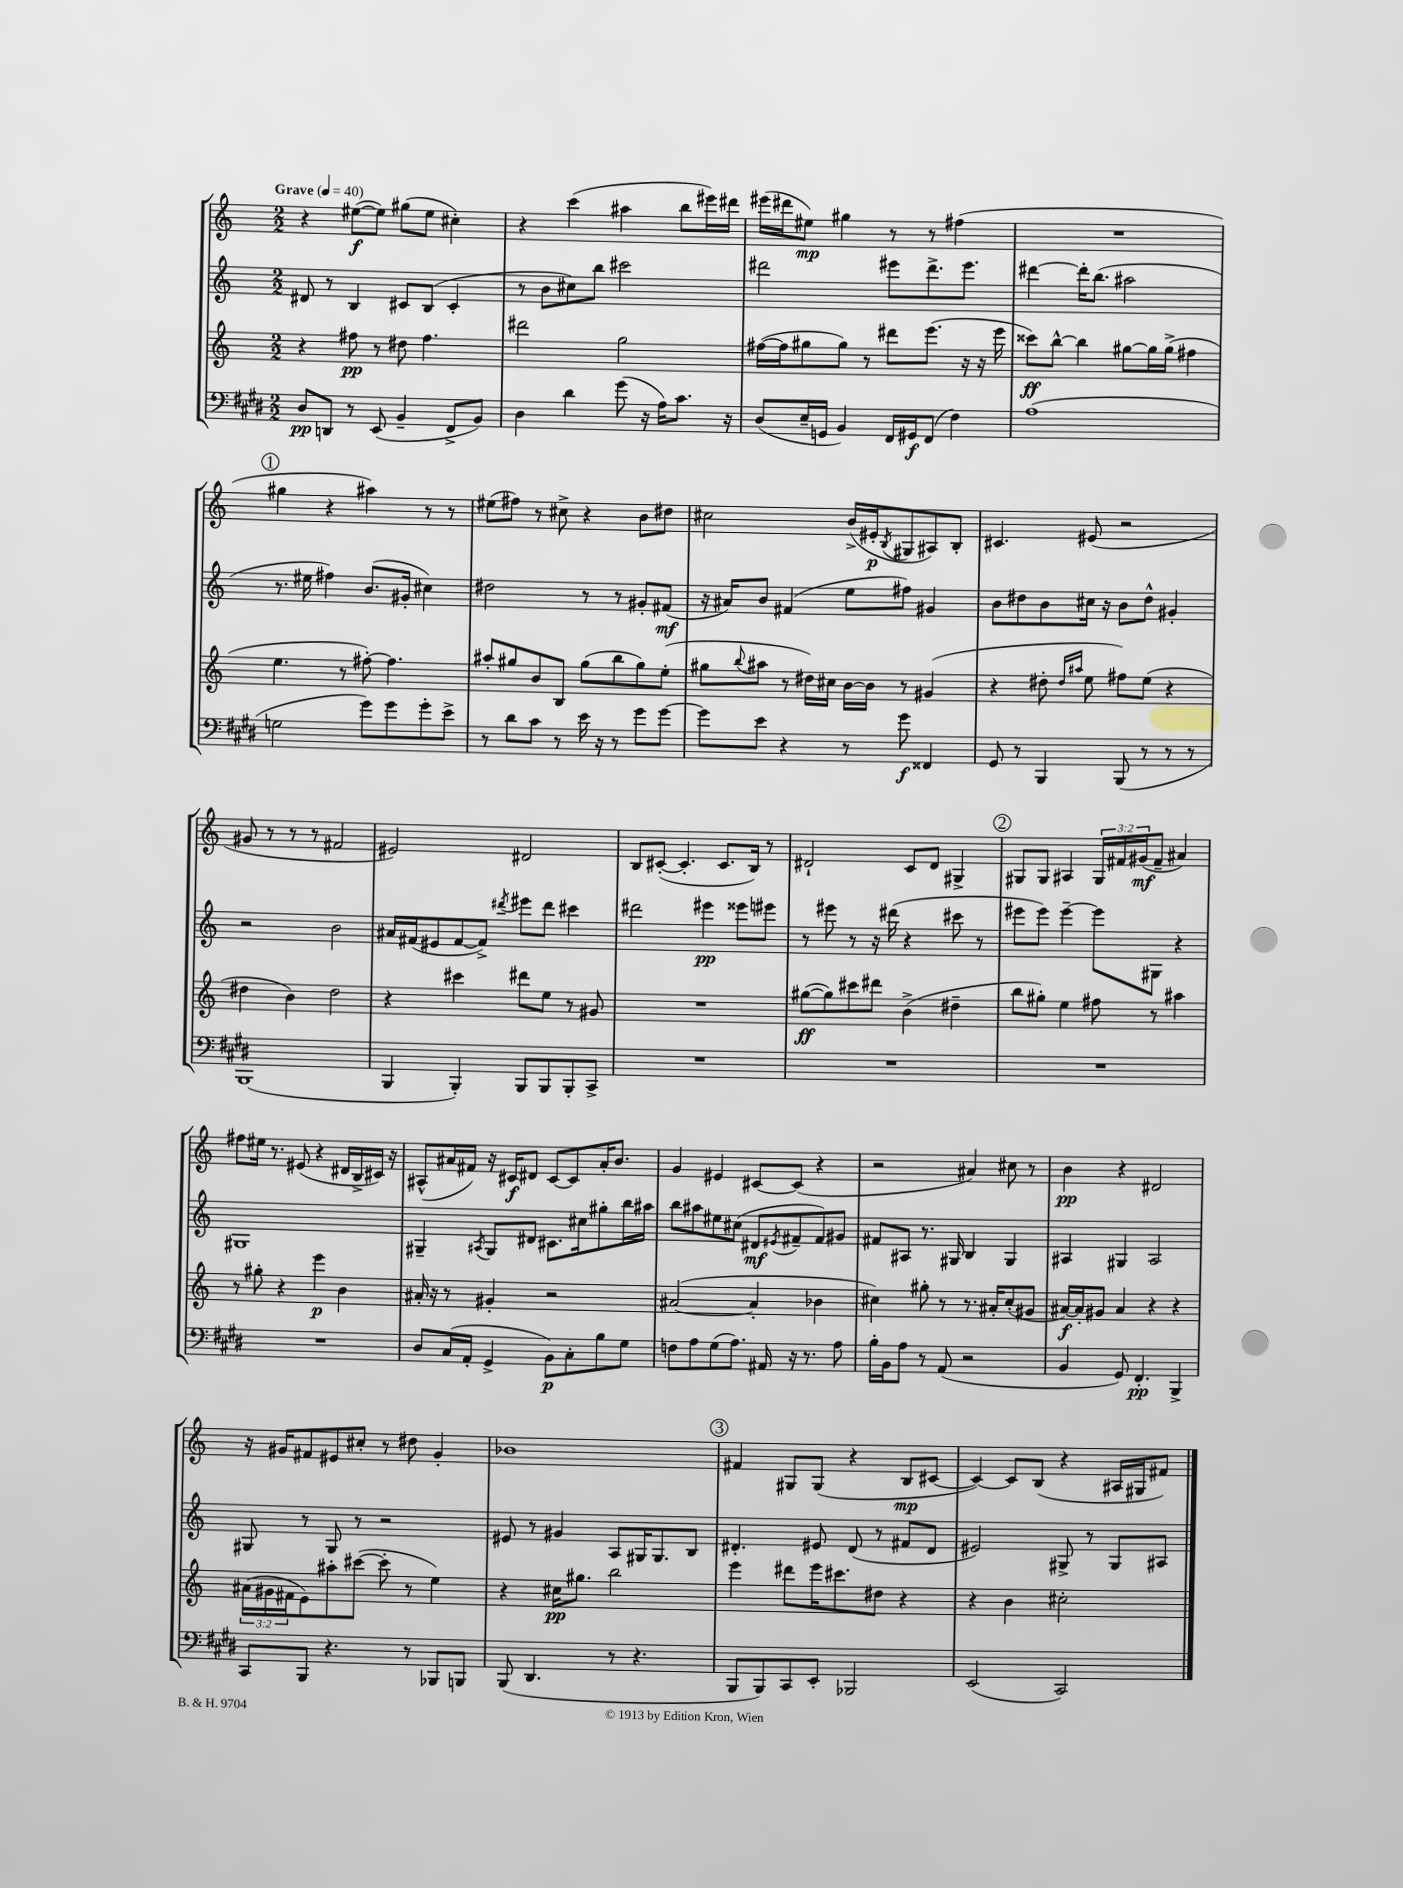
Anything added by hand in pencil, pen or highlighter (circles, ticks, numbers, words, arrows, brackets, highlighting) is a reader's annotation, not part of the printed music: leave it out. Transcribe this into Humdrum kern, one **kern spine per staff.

**kern	**kern	**kern	**kern
*staff4	*staff3	*staff2	*staff1
*clefF4	*clefG2	*clefG2	*clefG2
*k[f#c#g#d#]	*k[]	*k[]	*k[]
*M2/2	*M2/2	*M2/2	*M2/2
*MM40	*MM40	*MM40	*MM40
8D#/L	4r	8d#/	4r
8DD/J	.	8r	.
8r	8ff#\	4B/	([8ee#\L
(8EE/	8r	.	8ee#\]J)
4BB~/	8dd#\	8c#/L	(8gg#\L
.	4.ff#\	(8B/J	8ee#\J
8FF#^/L	.	4c#'/	4cc#'\)
8BB/J)	.	.	.
=	=	=	=
4D#\	2ddd#\	8r	4r
.	.	8b\L	.
4d#\	.	8cc#\)	(4ccc\
.	.	8bb\J	.
(8g#\	2gg\	2ccc#\	4aa#\
16r	.	.	.
16A\LK)	.	.	.
8.c#\J	.	.	8bb\L
.	.	.	16eee#\L)
16r	.	.	16ddd#\JJ
=	=	=	=
(8D#/L	([16ff#\LL	2ddd#\	(16eee#\LL
.	16ff#\]J	.	16ddd#\J
16E~/L	8gg#\	.	8ee#\J)
16GG/JJ	.	.	.
4BB/)	8gg#\J)	.	4gg#\
.	8r	.	.
16FF#/LL	8ddd#\L	8eee#\L	8r
16GG#/J	.	.	.
(8FF#/J	(8.eee\J	8.ddd#^\	8r
4F#\)	.	.	(4ff#\
.	16r	8.eee#\J	.
.	16r	.	.
.	16eee\	.	.
=	=	=	=
(1A	8ccc##\L)	[4ddd#\	1r
.	[8bb^^\J	.	.
.	4bb\]	16ddd#'\]LK	.
.	.	(8.bb\J	.
.	[8gg#\L	2aa#\	.
.	16gg#\]L	.	.
.	(16gg#^\JJ	.	.
.	4ff#\	.	.
=	=	=	=
2G\	4.ee\	8.r	4gg#\
.	.	16ee#\	.
.	.	4ff#\)	4r
.	8r	.	.
8g#\L)	[8ff#'\)	(8.b/L	4aa#\)
8g#\	4.ff#\]	.	.
.	.	16g#'/Jk	.
8g#'\	.	4cc#\)	8r
8e^\J	.	.	8r
=	=	=	=
8r	8aa#'/L	2dd#\	(8ee#\L
8d#\L	8gg#/	.	8ff#\J)
8c#\J	8b/	.	8r
8r	8B/J	.	8cc#^\
16e\	(8gg#\L	8r	4r
16r	.	.	.
8r	8bb\	8r	.
8g#\L	8gg#\)	8g#'/L	8b\L
[8g#\J	(8ee'\J	(8f#/J	8dd#\J
=	=	=	=
8g#\]L	8gg#\L	16r	2cc#\
.	.	16a#/LK)	.
.	8qqbb/	.	.
8e\J	8aa#\J	8b/J	.
4r	8r	(4f#/	.
.	16dd#\LL)	.	.
.	16cc#\JJ	.	.
8r	[16b\LL	8ee\L	(16b^/LL
.	16b\]JJ	.	16e#'/J
.	.	.	8qB/
8g#\	8r	8ff#\J)	8G#/
4FF##/	(4g#/	4g#/	8A#/)
.	.	.	8B'/J
=	=	=	=
8GG#/	4r	8b\L	4.c#/
8r	.	8dd#\	.
4BBB/	8dd#'\	8b\	.
.	16qqdd#/LL	.	.
.	16qqaa#/JJ	.	.
.	8ee\	16cc#\Jk	(8e#/
.	.	16r	.
(8BBB/	8ff#\L)	8b\L	2r
8r	(8ee\J	8dd#^^\J	.
8r	4r	4g#'/	.
8r	.	.	.
=	=	=	=
1BBB	4dd#\	2r	8g#/
.	.	.	8r
.	4b\)	.	8r
.	.	.	8r
.	2dd#\	2b\	2f#/
=	=	=	=
4BBB/	4r	16a#/LL	2e#/)
.	.	(16f#/J	.
.	.	8e#/	.
4BBB'/)	4ccc#\	[8f#/	.
.	.	8f#^/]J)	.
.	.	8qddd#/	.
8BBB/L	8ddd#\L	8eee#\L	2d#/
8BBB/	8ee\J	8ddd#\J	.
8BBB'/	8r	4ccc#\	.
8CC#^/J	8g#/	.	.
=	=	=	=
1r	1r	2ddd#\	8B/L
.	.	.	([8c#'/J
.	.	.	4.c#'/]
.	.	4eee#\	.
.	.	.	8.c#/L
.	.	8eee##\L	.
.	.	.	16B/Jk)
.	.	8eee#\J	8r
=	=	=	=
1r	([8gg#\L	8r	2d#`/
.	8gg#\])	8eee#\	.
.	8ccc#\	8r	.
.	8ddd#\J	16r	.
.	.	(16ddd#\	.
.	(4b^\	4r	8c/L
.	.	.	8d#/J
.	4dd#~\	8ccc#\	4G#^/
.	.	8r	.
=	=	=	=
1r	8bb\L	8eee#\L	8G#/L
.	8gg#'\J)	8eee#\J)	8G#/J
.	4ee\	[4eee#~\	4A#/
.	8ff#\	8eee#\]L	24G#/LL
.	.	.	24f#/
.	.	.	(24g#/J
.	8r	8G#\J	8f#~/J
.	4aa#\	4r	4a#/)
=	=	=	=
1r	8r	1G#	8ff#\L
.	8gg#'\	.	16ee#\Jk
.	.	.	8.r
.	4r	.	.
.	.	.	(8e#/
.	4eee\	.	4r
.	4b\	.	16d#/LL
.	.	.	16B^/
.	.	.	16c#/JJ)
.	.	.	16r
=	=	=	=
8D#/L	16a#'/	4G#~/	(8A#^^/L
.	16r	.	.
(16C#/L	8r	.	16a#/L
16AA'/JJ	.	.	16f#/JJ)
.	.	8qA#/	.
4GG#^/	4g#'/	8G#/L	16r
.	.	.	16c#/LK
.	.	8d#/J	8d#/J
8BB\L)	2r	8.c#\L	[8c#/L
8C#'\	.	.	8c#/]
.	.	16cc#\k	.
8B\	.	8gg#'\	16a#'/K
.	.	.	8.b/J
8G#\J	.	16bb\L	.
.	.	16aa#\JJ	.
=	=	=	=
8F\L	([2a#/	8bb\L	4g/
8A\	.	8aa#\	.
(8G#\	.	8ee#\	4e#/
8.A\J)	.	(8cc#\J	.
.	4a#'/]	8d#/L	[8c#/L
16AA#/	.	.	.
.	.	8qe#/	.
16r	.	8f#~/	(8c#/]J
8.r	.	.	.
.	4b-\	8f#/)	4r
8A\	.	8g#/J	.
=	=	=	=
16B'\LL	4cc#\)	8f#/L	2r
16BB\J	.	.	.
8A\J	.	8A#/J	.
8r	8gg#'\	8.r	.
(8AA/	8r	.	.
.	.	16G#/	.
2r	8.r	4B/	4a#/)
.	16a#'/LK	.	.
.	(8cc#'/	4G#/	8cc#\
.	8g#/J	.	8r
=	=	=	=
4BB/	[16a#/LL)	4A#/	4b\
.	16a#'/]J	.	.
.	8g#/J	.	.
8GG#/)	4a#/	4G#/	4r
4.FF#'/	.	.	.
.	4r	2A#/	2d#/
4BBB^/	4r	.	.
=	=	=	=
8CC#/L	(24a#\LL	8G#/	16r
.	24g#\	.	.
.	.	.	16g#/LK
.	24f#\J	.	.
8BBB/J	8e\)	8r	8f#/
4.r	8aa#'\	8G#/	8e#/
.	([8ccc#\J	8r	8cc#'/J
.	8ccc#'\]	2r	8r
8r	8r	.	8dd#\
8BBB-/L	4ee\)	.	4g#'/
8BBB/J	.	.	.
=	=	=	=
(8BBB/	4r	8e#/	1b-
4.DD#/	.	8r	.
.	16cc#\LK	4g#/	.
.	8.gg#\J	.	.
8r	2bb\	8A/L	.
4.r	.	16G#/K	.
.	.	8.G#/	.
.	.	8B/J	.
=	=	=	=
8BBB/L	4eee\	4.d#'/	4f#/
8BBB/)	.	.	.
8CC#/	8ddd#\L	.	8G#/L
8EE'/J	16eee\K	8e#/	(8G#/J
.	8.ccc#\	.	.
2BBB-/	.	(8d#/	4r
.	8dd#\J	8r	.
.	4r	8f#/L	8B/L
.	.	8d#/J	[8c#/J
=	=	=	=
(2EE/	4r	2e#/)	4c#/_)
.	4b\	.	8c#/]L
.	.	.	(8B/J
2CC#/)	2cc#'\	8G#^/	4r
.	.	8r	.
.	.	8G#/L	16A#/LL
.	.	.	16G#/J
.	.	8A#/J	8f#/J)
==	==	==	==
*-	*-	*-	*-
